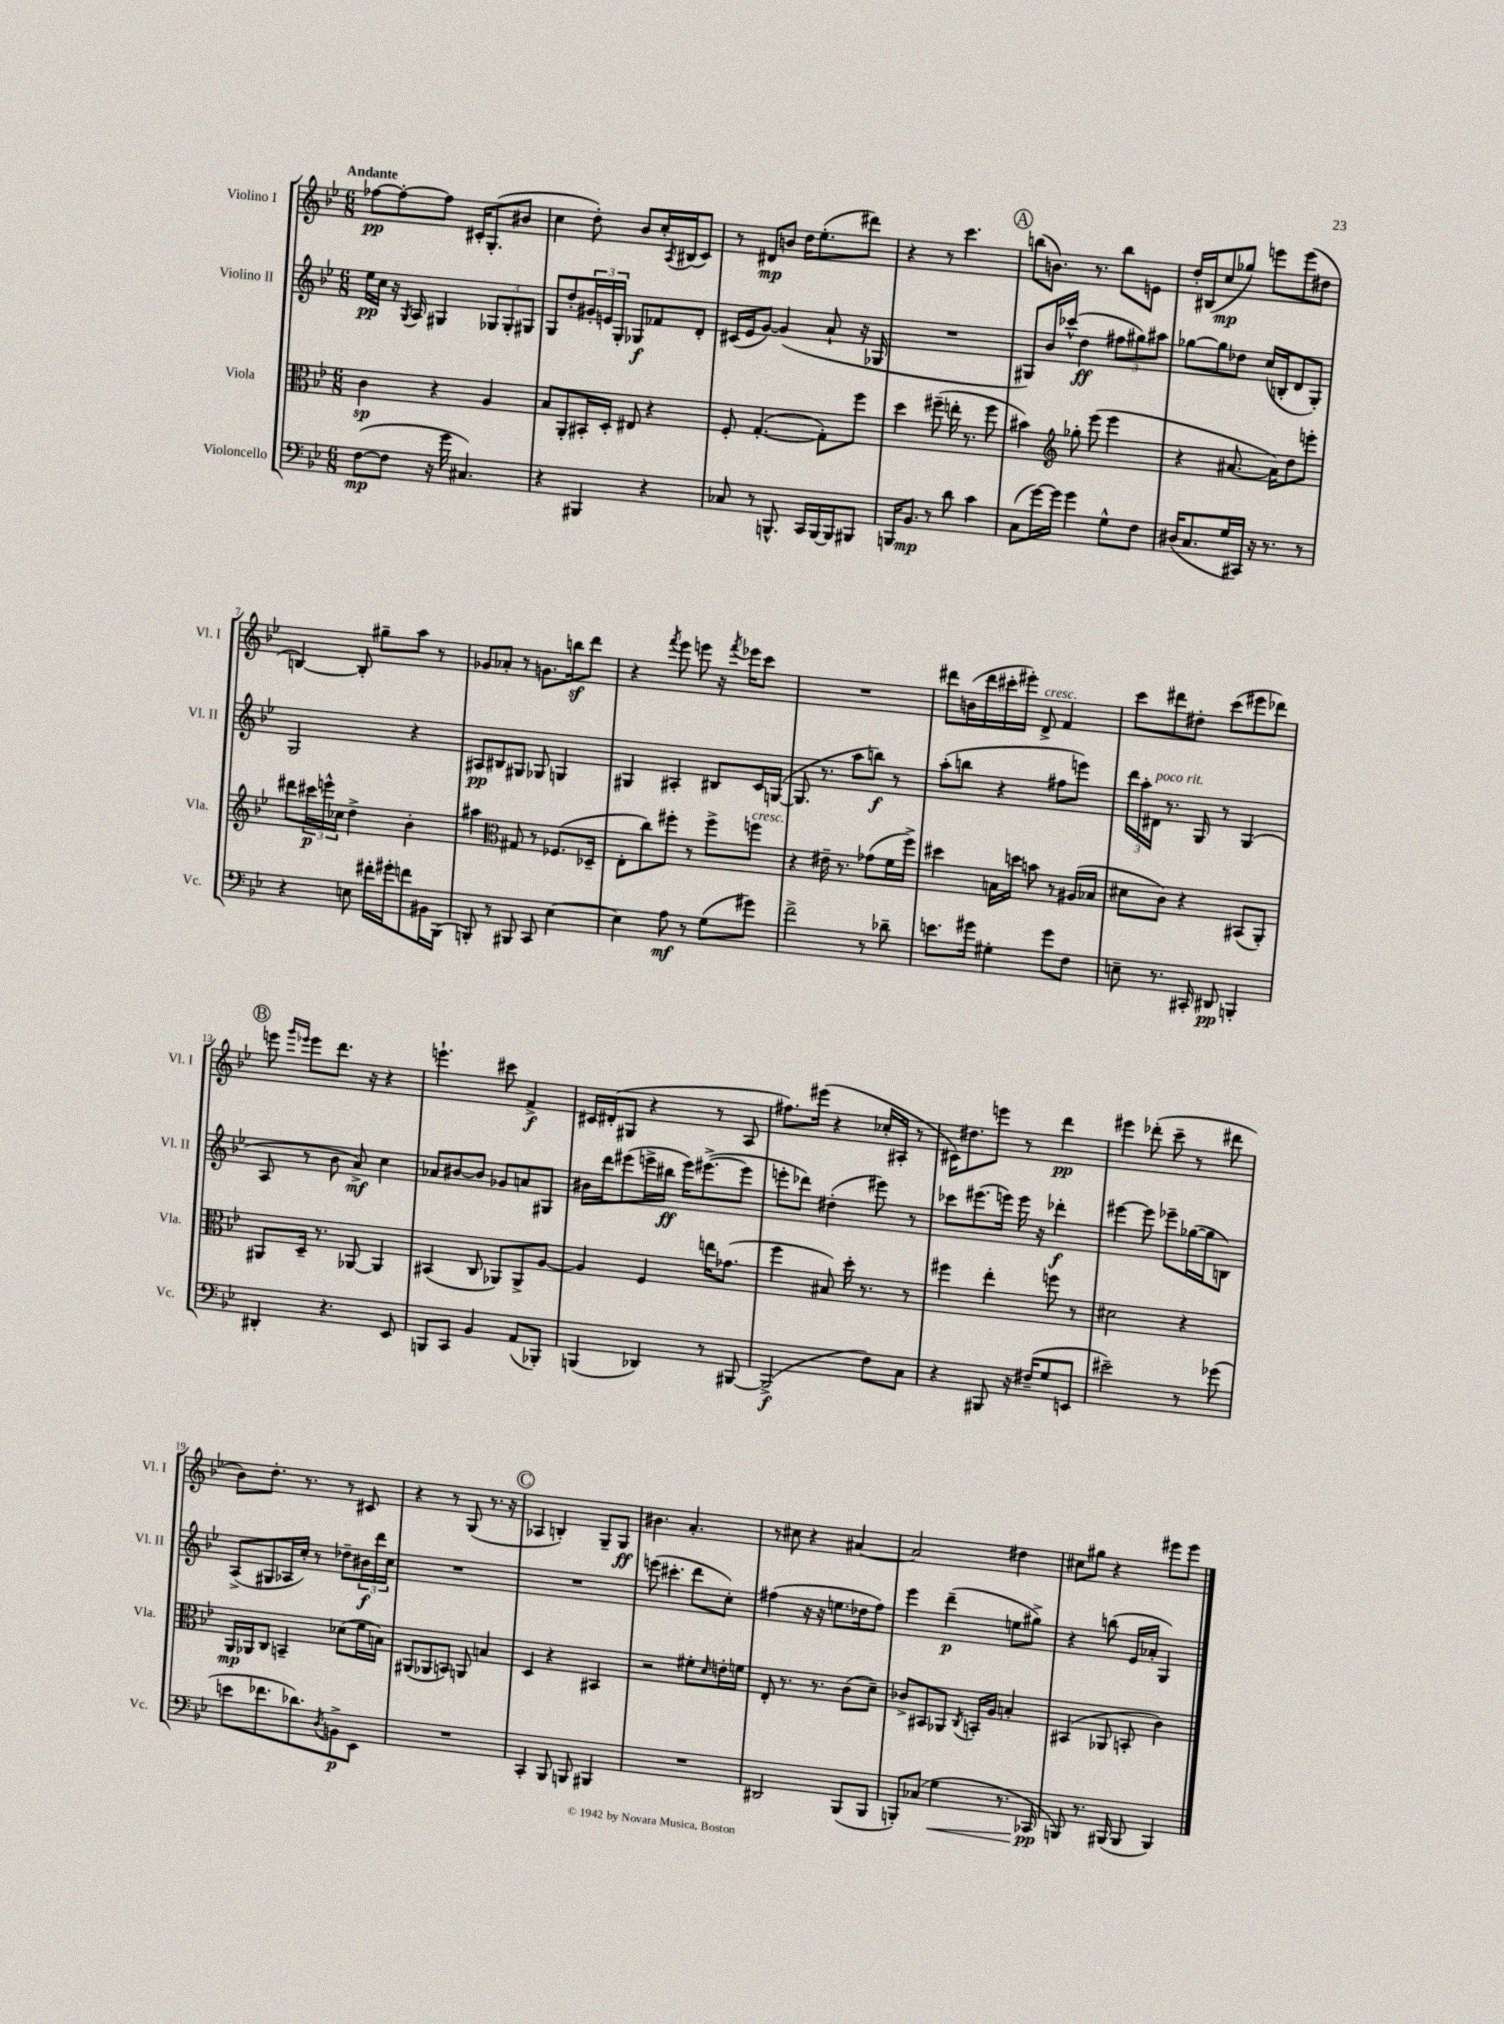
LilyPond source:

<<
\new StaffGroup <<
\new Staff = "s0" \with { instrumentName = "Violino I" shortInstrumentName = "Vl. I" } {
    \clef treble \key bes \major \numericTimeSignature \time 6/8 \tempo "Andante"
    fes''8~\pp fes''8~-. fes''8 cis'16-. g8.-.( bis'8 |
    c''4 d''8-.) bes'8 c''16-. \acciaccatura { a8 } bis16( c'8) |
    r8 dis'8\mp b'8 d''16 ees''8.-.( dis'''8) |
    r4 r8 c'''4. |
    \mark \markup { \circle "A" } b''8( b'8.) r8. b''8 e'8 |
    d''16-. bis16( c''8\mp ges''8) e'''8 e'''8( dis''8 |
    b4~) b8-. gis''8-- a''8 r8 |
    ges'8 aes'8-. r8 g'8. b''16\sf d'''8 |
    r4 \acciaccatura { f'''8 } ees'''8 e'''8 r16 \acciaccatura { f'''8 } ees'''16 c'''8 |
    R2. |
    dis'''8 b'16( dis'''16 cis'''16-. eis'''16-.) d'8->^\markup { \italic "cresc." } f'4 |
    c'''8 dis'''8 dis''8-. c'''8( eis'''8 des'''8) |
    \mark \markup { \circle "B" } e'''8 \grace { g'''16 ees'''16 } ees'''8 d'''8. r16 r4 |
    e'''4.-! cis'''8 f'4->\f |
    cis'16 dis'16-.( gis8 r4 r8 a8 |
    fis''8.) eis'''16( r4 ces''16-. ais16-. r8 |
    cis'16) dis''8. e'''8 r8 d'''4\pp |
    eis'''4 des'''8-.( c'''8-- r8 dis'''8 |
    bes'8) d''8.-. r8. r8 cis'8 |
    r4 r8 g8( r8. r16 |
    \mark \markup { \circle "C" } aes4 b4-.) g8-- g8\ff |
    bis'4. a'4.-. |
    r8 cis''8 r4 ais'4~ |
    ais'2 dis''4 |
    cis''8 gis''8 r4 eis'''8 eis'''8 \bar "|." |
}
\new Staff = "s1" \with { instrumentName = "Violino II" shortInstrumentName = "Vl. II" } {
    \clef treble \key bes \major \numericTimeSignature \time 6/8
    ees''16\pp c''16 r16 \acciaccatura { g8 } a16 gis4 \tuplet 3/2 { ges8 ges8-. gis8 } |
    g8 d''8-. \tuplet 3/2 { gis'16-. e'16 g16-. } ges8\f fes'8 d'8-. |
    cis'16( ees'16 g'8~) g'4( a'8-! r16 ges16 |
    R2. |
    \mark \markup { \circle "A" } gis8) bes'16 ces'''16-^( d''4\ff \tuplet 3/2 { fis''8 gis''8) ais''8 } |
    ges''8~ ges''8 des''8 c''16( b16-. d'8 g8-.) |
    g2 r4 |
    ais8\pp bis8 gis8 ges8 g4 |
    gis4 ais4-. bis8 c'16 g16~( |
    g8. r8. a''8 b''8\f) r8 |
    a''8-.( b''8 r4 fis''8 e'''8) |
    \tuplet 3/2 { d'''16 a''16-. dis'16^\markup { \italic "poco rit." } } r8. g16 r8 g4( |
    \mark \markup { \circle "B" } a8 r8 bes'8 a'8->\mf) c''4 |
    aes'8 bis'8~ bis'8 ges'8 a'8 gis8 |
    bis'16 d'''16 eis'''8( e'''16-> bis''16\ff e'''16) eis'''8.~->( eis'''8 |
    e'''8-. des'''8) dis''4-.( eis'''8) r8 |
    ces'''8 eis'''8.( e'''16) e'''16 r16 des'''4-.\f |
    eis'''4~ eis'''8 ees'''8-- ges''16~( ges''16 b8) |
    a8->( gis8 aes16 c''16-.) r8 des''8-- \tuplet 3/2 { bis'16\f d'''16 c''16 } |
    R2. |
    \mark \markup { \circle "C" } R2. |
    e'''8( cis'''4.-. d'''8 c''8-.) |
    fis''4( r16 r16 e''8. des''16 fis''8) |
    ees'''4 d'''4--\p( e''8 gis''8->) |
    r4 b''8( ees'16 aes'16-. g4) \bar "|." |
}
\new Staff = "s2" \with { instrumentName = "Viola" shortInstrumentName = "Vla." } {
    \clef alto \key bes \major \numericTimeSignature \time 6/8
    c'4\sp r4 a4 |
    bes8 a,8-. bis,16-. d16-. eis8 r4 |
    f8-. g4.~-.( g8-.) f''8 |
    d''4 fis''8--( e''16-. r8. fis''8 |
    \mark \markup { \circle "A" } bis'4) \clef treble ges''8-. ees'''8( ees'''4 |
    r4 ais'8.~ ais'16) d''8 e'''8-. |
    dis'''8 \tuplet 3/2 { cis'''16\p e'''16-^ ces''16 } d''4-> bes'4-. |
    ais''4 \clef alto gis8 r8 fes8.( des16-- |
    ees8-. c''8) fis''8-. r8 fis''8-> f''8^\markup { \italic "cresc." } |
    r4 eis'16-- r8. ges'8( f'16 f''16->) |
    dis''4 b16 d''16 b'8 r8 ais16( bes16 |
    dis'8 c'8) r4 bis,8( a,8-.) |
    \mark \markup { \circle "B" } ais,8 d16-- r8. aes,8~ aes,4 |
    bis,4( c8 aes,8) aes,8-> a8~ |
    a4 f4 e''16 ges'8.( |
    f''4 bis8) d''16-. r8. r8 |
    fis''4 ees''4-. f''8 r8 |
    dis'2 r4 |
    a,16\mp aes,16 c8 b,4-- des'8( f'16 b16) |
    ais,8( aes,8 b,8) a,8 b4 |
    \mark \markup { \circle "C" } d4 r4 bis,4 |
    r2 fis'8-. \grace { d'16 } e'16-. f'16 |
    ees8-. r8. r8. c'8( d'8--) |
    ces'8-> bis,8 aes,8 \acciaccatura { c8 } b,16-. a16 b4-. |
    bis,4( aes,8 b,8-. c'4) \bar "|." |
}
\new Staff = "s3" \with { instrumentName = "Violoncello" shortInstrumentName = "Vc." } {
    \clef bass \key bes \major \numericTimeSignature \time 6/8
    f8~\mp( f8 r16 g'16 cis4.) |
    r4 bis,,4 r4 |
    ces8 r8 b,,8.-^ c,16 b,,16~ b,,16 bis,,8 |
    b,,16 bes,8.\mp r8 d'8 c'4 |
    \mark \markup { \circle "A" } c8( g'16~) g'16 g'4 g8-^ f8 |
    dis16( c8. g16 cis,16) r16 r8. r8 |
    r4 e8 fis'16-. gis'16-. f'8 bis,16 bes,,16( |
    b,,8-.) r8 bis,,8 c,8 ees4~ |
    ees4 a8\mf r8 g8( gis'8) |
    f'2-> r8 des'8-- |
    e'8. gis'16 gis4-. gis'8 f8 |
    e8-- r8. cis,16-. dis,8\pp b,,4-. |
    \mark \markup { \circle "B" } dis,4-. r4. ees,8 |
    b,,8 c,8 bes,4 a,8( bes,,8-.) |
    b,,4( des,4) r8 bis,,8~ |
    bis,,2->\f( f8) c8 |
    r4 bis,,8 r16 fis16--( g8 e,8 |
    eis'2--) r8 ges'8( |
    e'8 fes'8. des'8.) \acciaccatura { d8 } b,8->\p ees,8 |
    R2. |
    \mark \markup { \circle "C" } c,4-. bes,,8 b,,8 bis,,4 |
    R2. |
    dis,2 bes,,8( bes,,8 |
    b,,8-.) ces8( g4\< r8. ces,16\pp\! |
    b,,8) r8. bis,,16( bis,,8 bis,,4) \bar "|." |
}
>>
>>
